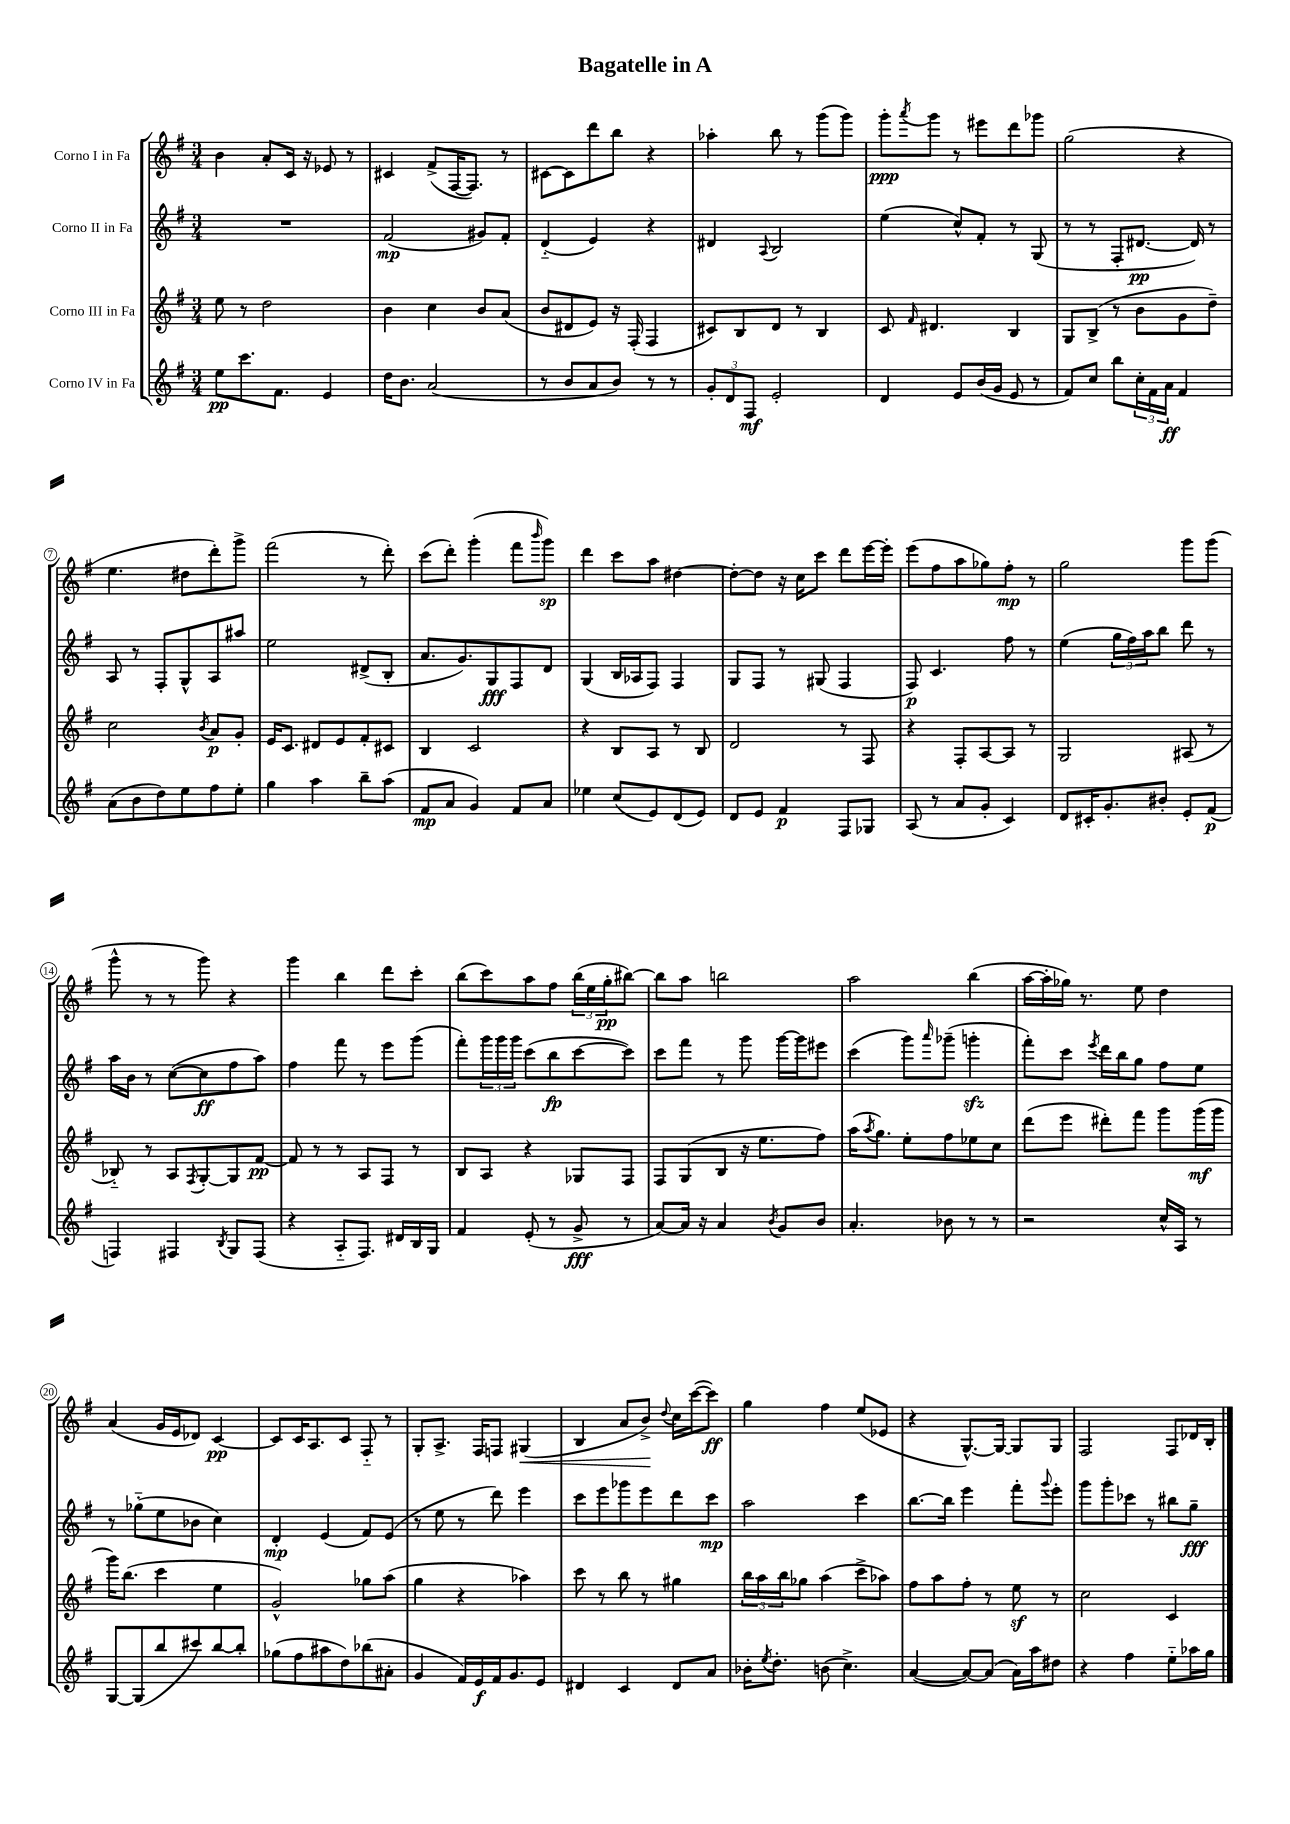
\header { title = "Bagatelle in A" }
<<
\new StaffGroup <<
\new Staff = "s0" \with { instrumentName = "Corno I in Fa" } {
    \clef treble \key g \major \numericTimeSignature \time 3/4
    b'4 a'8-. c'16 r16 ees'8 r8 |
    cis'4 fis'8->( fis16~ fis8.) r8 |
    cis'8~ cis'8 d'''8 b''8 r4 |
    aes''4-. b''8 r8 g'''8( g'''8) |
    g'''8-.\ppp \acciaccatura { a'''8 } g'''8 r8 eis'''8 d'''8 ges'''8 |
    g''2( r4 |
    e''4. dis''8 d'''8-.) g'''8-> |
    fis'''2( r8 d'''8-.) |
    c'''8( d'''8-.) g'''4-.( fis'''8 \grace { b'''16 } g'''8\sp) |
    d'''4 c'''8 a''8 dis''4~ |
    dis''8~-. dis''8 r16 c''16 c'''8 d'''8 e'''16~ e'''16-. |
    e'''8( fis''8 a''8 ges''8) fis''8-.\mp r8 |
    g''2 g'''8 g'''8( |
    g'''8-^ r8 r8 g'''8) r4 |
    g'''4 b''4 d'''8 c'''8-. |
    b''8( c'''8) a''8 fis''8 \tuplet 3/2 { b''16( e''16 g''16-.\pp } bis''8~) |
    bis''8 a''8 b''2 |
    a''2 b''4( |
    a''16~ a''16-. ges''16) r8. e''8 d''4 |
    a'4( g'16 e'16 des'8) c'4~\pp |
    c'8 c'16 a8. c'8 fis8-_ r8 |
    g8-. a8.-> fis16 f8 gis4\<( |
    b4 a'8 b'8->\!) \appoggiatura { d''8 } c''16 c'''16~( c'''8\ff) |
    g''4 fis''4 e''8( ees'8 |
    r4 g8.~-^) g16~ g8 g8 |
    fis2 fis8 des'16 b16-. \bar "|." |
}
\new Staff = "s1" \with { instrumentName = "Corno II in Fa" } {
    \clef treble \key g \major \numericTimeSignature \time 3/4
    R2. |
    fis'2\mp( gis'8) fis'8-. |
    d'4-_( e'4) r4 |
    dis'4 \appoggiatura { a8 } b2 |
    e''4( c''8-^) fis'8-. r8 g8( |
    r8 r8 fis8-. dis'8.~\pp dis'16) r8 |
    a8 r8 fis8-. g8-^ a8 ais''8 |
    e''2 dis'8->( b8-. |
    a'8. g'8.) g8\fff fis8 d'8 |
    g4( b16 aes16 fis8) fis4 |
    g8 fis8 r8 gis8( fis4 |
    fis8\p) c'4. fis''8 r8 |
    e''4( \tuplet 3/2 { g''16 fis''16) a''16 } b''8 d'''8 r8 |
    a''16 b'16 r8 c''8~( c''8\ff fis''8 a''8) |
    fis''4 fis'''8 r8 e'''8 g'''8( |
    fis'''8-.) \tuplet 3/2 { g'''16 g'''16 g'''16 } c'''8( b''8\fp c'''8~ c'''8) |
    c'''8 fis'''8 r8 g'''8 g'''16~ g'''16 eis'''8 |
    c'''4( g'''8) \grace { a'''16 } ges'''8--( g'''4-.\sfz |
    fis'''8-.) c'''8 \acciaccatura { e'''8 } d'''16 b''16 g''8 fis''8 e''8 |
    r8 ges''8-_( e''8 bes'8 c''4) |
    d'4-.\mp e'4( fis'8) e'8( |
    r8 e''8 r8 d'''8) e'''4 |
    c'''8 e'''8 ges'''8 e'''8 d'''8 c'''8\mp |
    a''2 c'''4 |
    b''8.~ b''16 e'''4 fis'''8-. \appoggiatura { g'''8 } e'''8-. |
    g'''8 g'''8-. ces'''8 r8 bis''8 g''8--\fff \bar "|." |
}
\new Staff = "s2" \with { instrumentName = "Corno III in Fa" } {
    \clef treble \key g \major \numericTimeSignature \time 3/4
    e''8 r8 d''2 |
    b'4 c''4 b'8 a'8( |
    b'8 dis'8 e'8) r16 fis16-.( fis4 |
    cis'8) b8 d'8 r8 b4 |
    c'8 \grace { fis'16 } dis'4. b4 |
    g8 b8->( r8 b'8 g'8 d''8--) |
    c''2 \acciaccatura { b'8 } a'8\p g'8-. |
    e'16 c'8. dis'8 e'8 fis'8-. cis'8 |
    b4 c'2 |
    r4 b8 a8 r8 b8 |
    d'2 r8 fis8 |
    r4 fis8-. a8~ a8 r8 |
    g2 ais8( r8 |
    bes8-_) r8 a8 \acciaccatura { fis8 } g8~-. g8 fis'8~\pp |
    fis'8 r8 r8 a8 fis8 r8 |
    b8 a8 r4 ges8 fis8 |
    fis8 g8( b8 r16 e''8. fis''8) |
    a''16( \acciaccatura { a''8 } g''8.) e''8-. fis''8 ees''8 c''8 |
    d'''8( e'''8 dis'''8-.) fis'''8 g'''8 g'''16\mf( g'''16 |
    g'''16) b''8.( c'''4 e''4 |
    g'2-^) ges''8 a''8( |
    g''4 r4 aes''4) |
    c'''8 r8 b''8 r8 gis''4 |
    \tuplet 3/2 { b''16 a''16 b''16 } ges''8 a''4( c'''8-> aes''8) |
    fis''8 a''8 fis''8-. r8 e''8\sf r8 |
    c''2 c'4 \bar "|." |
}
\new Staff = "s3" \with { instrumentName = "Corno IV in Fa" } {
    \clef treble \key g \major \numericTimeSignature \time 3/4
    e''8\pp c'''8. fis'8. e'4 |
    d''16 b'8. a'2( |
    r8 b'8 a'8 b'8) r8 r8 |
    \tuplet 3/2 { g'8-. d'8 fis8\mf } e'2-. |
    d'4 e'8 b'16( g'16 e'8 r8 |
    fis'8) c''8 b''8 \tuplet 3/2 { c''16-. fis'16 a'16\ff } fis'4 |
    a'8( b'8 d''8) e''8 fis''8 e''8-. |
    g''4 a''4 b''8-- a''8( |
    fis'8\mp a'8 g'4) fis'8 a'8 |
    ees''4 c''8( e'8) d'8( e'8) |
    d'8 e'8 fis'4\p fis8 ges8 |
    a8( r8 a'8 g'8-. c'4) |
    d'8 cis'16-. g'8.-. bis'8-. e'8-. fis'8\p( |
    f4) fis4 \acciaccatura { b8 } g8 fis8( |
    r4 a8-_ fis8.) dis'16 b16 g16 |
    fis'4 e'8-.( r8 g'8->\fff r8 |
    a'8~) a'16 r16 a'4 \acciaccatura { b'8 } g'8 b'8 |
    a'4.-. bes'8 r8 r8 |
    r2 c''16-^ a16 r8 |
    g8~ g8( b''8 cis'''8) b''8~ b''8-. |
    ges''8( fis''8 ais''8 d''8) bes''8( ais'8-. |
    g'4 fis'16) e'16\f fis'16 g'8. e'8 |
    dis'4 c'4 dis'8 a'8 |
    bes'16-. \acciaccatura { e''8 } d''8.-. b'8( c''4.->) |
    a'4~( a'8~) a'8( a'16) a''16 dis''8 |
    r4 fis''4 e''8-_ aes''16 g''16 \bar "|." |
}
>>
>>
\layout { \context { \Score \override BarNumber.stencil = #(make-stencil-circler 0.1 0.3 ly:text-interface::print) } }
